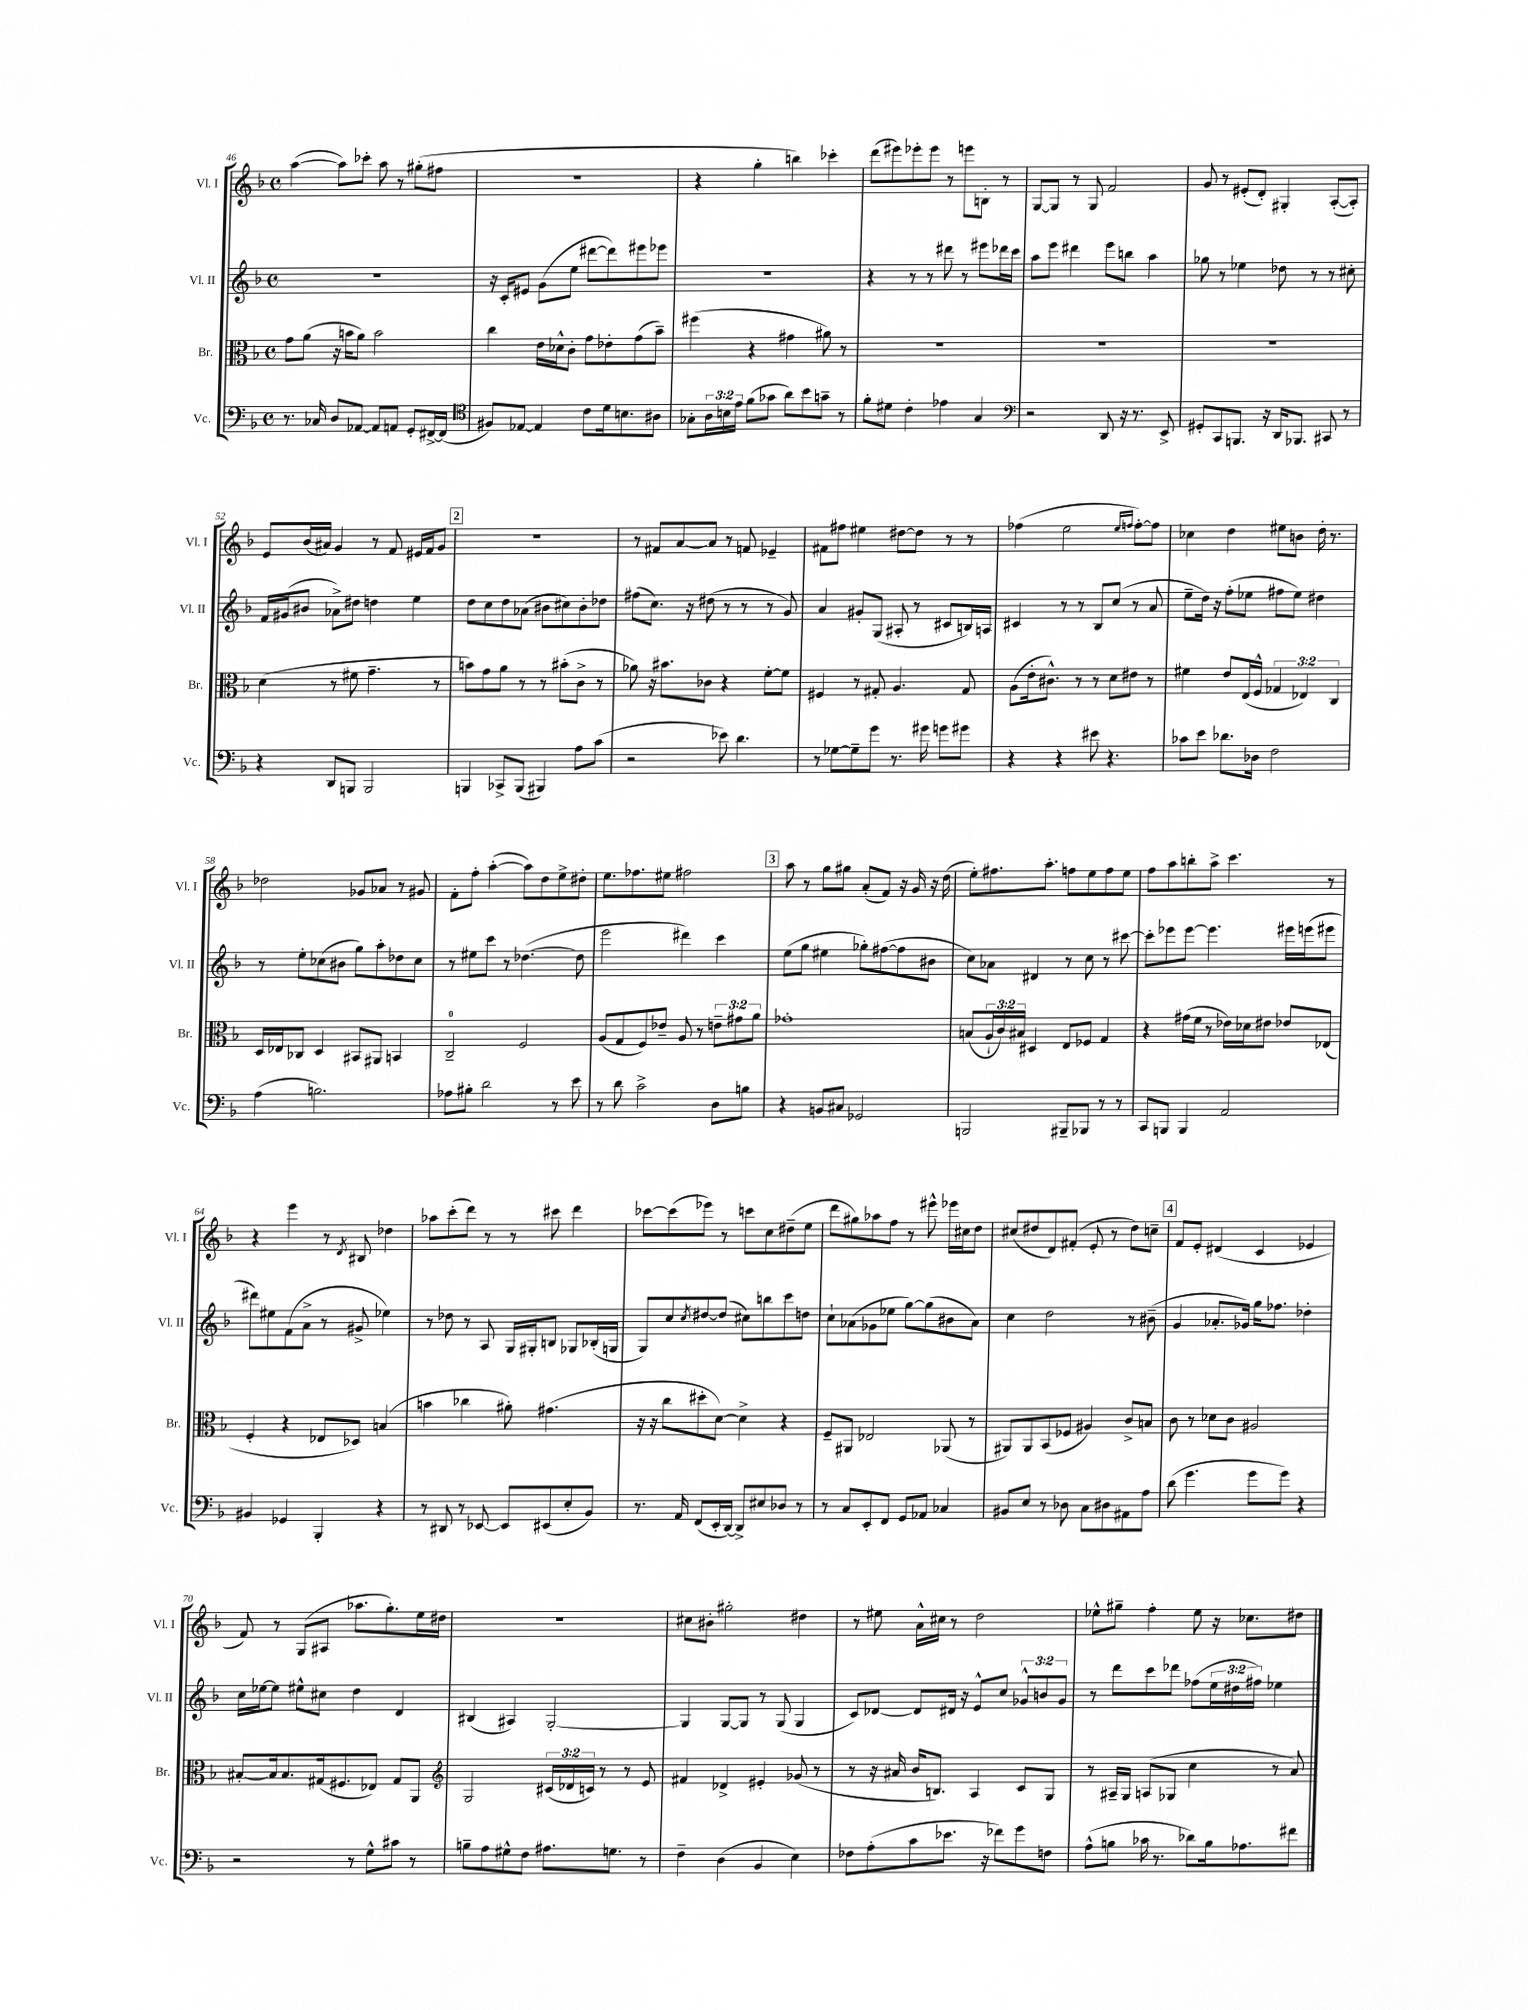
<<
\new StaffGroup <<
\new Staff = "s0" \with { instrumentName = "Vl. I" shortInstrumentName = "Vl. I" } {
    \clef treble \key f \major \defaultTimeSignature \time 4/4
    a''4~( a''8) ces'''8-. a''8 r8 gis''8-.( fis''8 |
    R1 |
    r4 g''4-. b''4) ces'''4-. |
    d'''8( eis'''8) ees'''8-. ees'''8 r8 e'''8 b8-. r8 |
    g8~ g8 r8 g8 f'2 |
    g'8 r8 eis'8-.( d'8-.) gis4-. a8~-.( a8-.) |
    e'8 bes'16( ais'16) g'4 r8 f'8 eis'16 f'16 g'8 |
    \mark \markup { \box "2" } r1 |
    r8 fis'8 a'8~ a'8 r8 f'8 ees'4-- |
    fis'8 fis''8 eis''4 dis''8~ dis''8 r8 r8 |
    fes''4( e''2 \grace { e''16 f''16 } f''8~-.) f''8 |
    ces''4 d''4 eis''8 b'8 d''16-. r8. |
    des''2 ges'8 aes'8 r8 gis'8 |
    f'8-. f''8-. a''4~-.( a''8) d''8 e''8-> dis''8-. |
    e''8. fes''8. eis''8 fis''2 |
    \mark \markup { \box "3" } a''8 r8 g''8 gis''8 a'8-.( f'8) r16 g'16 r16 d''16( |
    e''8-.) fis''8. a''8.-. f''8 e''8 f''8 e''8 |
    f''8 a''8 b''8-. a''8-> c'''4. r8 |
    r4 e'''4 r8 \acciaccatura { d'8 } bis8 des''4 |
    aes''8 c'''8-.( d'''8) r8 r8 cis'''8 d'''4 |
    ces'''8~ ces'''8( ees'''8) r8 c'''8 c''8 dis''8--( e''8 |
    d'''8 gis''8) aes''8 f''8 r8 eis'''8-^ ees'''16 cis''16 d''8 |
    cis''8( dis''8 d'8) fis'8-.( e'8-. r8 dis''8) c''8-- |
    \mark \markup { \box "4" } f'8 e'8-. dis'4( c'4 ees'4 |
    f'8) r8 g8( ais8 aes''8. g''8.-.) e''16 dis''16 |
    r1 |
    cis''8 bis'8-. gis''2-. dis''4 |
    r8 eis''8 a'16-^ cis''16 r8 d''2 |
    ees''8-^ gis''8-- f''4-. ees''8 r16 ces''8. dis''8 \bar "|." |
}
\new Staff = "s1" \with { instrumentName = "Vl. II" shortInstrumentName = "Vl. II" } {
    \clef treble \key f \major \defaultTimeSignature \time 4/4 \override Staff.TupletNumber.text = #tuplet-number::calc-fraction-text
    r1 |
    r16 c'16-. eis'8 g'8( e''8 dis'''8~ dis'''8) eis'''8 ees'''8 |
    r1 |
    r4 r8 r8 dis'''8 r8 eis'''8 des'''16 c'''16 |
    a''8 e'''8 dis'''4 e'''8 b''8 a''4 |
    ges''8 r8 ees''4 des''8 r8 r8 cis''8-. |
    f'16 gis'16( bis'8 aes'8->) dis''8 d''4 e''4 |
    \mark \markup { \box "2" } d''8 c''8 d''8 aes'8( bis'8 cis''8) bis'8-. des''8 |
    fis''8( c''8.) r16 dis''8( r8 r8 r8 g'8) |
    a'4 gis'8-. g8( ais8-. r8 cis'8 b16) a16 |
    cis'4 r8 r8 bes8 c''8( r8 a'8 |
    e''8-- d''16) r16 f''8-.( ees''8 fis''8 ees''8) dis''4 |
    r8 e''8-. ces''8( bis'8 g''8) a''8-. des''8 ces''8 |
    r8 eis''8 c'''8 r8 des''4.~( des''8 |
    e'''2 dis'''4) c'''4 |
    \mark \markup { \box "3" } e''8( g''8 eis''4 ges''8-.) fis''8~( fis''8 bis'8 |
    c''8) aes'8 dis'4 r8 c''8 r8 cis'''8~ |
    cis'''8-. ees'''8 ees'''8~ ees'''4. eis'''16 e'''16( eis'''8 |
    dis'''8) eis''8 f'8( a'8-> r8 gis'8-> ees''4) |
    r8 des''8 r8 a8 g16 gis16-. b8 ges8 bes16-.( g16 |
    g8) c''8 \acciaccatura { c''8 } dis''8~ dis''8( cis''8) b''8 c'''8 d''8 |
    c''8-! aes'8( ges'8 ees''8 g''8~) g''8( bis'8 aes'8) |
    c''4 d''2 r8 bis'8--( |
    \mark \markup { \box "4" } g'4 aes'8.-. ges'16) g''16 fes''8. des''4-. |
    c''16 ees''16~ ees''8 eis''8-^ cis''8 d''4 d'4 |
    bis4( ais4) g2~-. |
    g4 g8~ g8 r8 g8( g4 |
    c'8) des'8~ des'8 dis'16 r16 e'8-^ c''8 \tuplet 3/2 { ges'8-^ b'8 ges'8 } |
    r8 d'''8 c'''8 des'''8 fes''8( \tuplet 3/2 { e''16 dis''16 fis''16) } ees''4 \bar "|." |
}
\new Staff = "s2" \with { instrumentName = "Br." shortInstrumentName = "Br." } {
    \clef alto \key f \major \defaultTimeSignature \time 4/4 \override Staff.TupletNumber.text = #tuplet-number::calc-fraction-text
    g'8 a'8( r16 b'16 a'8) b'2 |
    c''4 e'16 des'16-^ c'8-. g'8 ees'8-. g'8( bes'8--) |
    fis''4( r4 gis'4 ais'8) r8 |
    R1 |
    R1 |
    R1 |
    d'4( r8 fis'8 g'4.-- r8 |
    \mark \markup { \box "2" } b'8) g'8 a'8 r8 r8 bis'8-.( c'8-> r8 |
    aes'8) r16 bis'8. ces'8 r4 f'8~-. f'8 |
    fis4 r8 gis8-. a4. gis8 |
    a8( e'16-. cis'8.-^) r8 r8 d'8 eis'8 r8 |
    fis'4 e'8 e16( f16-^ \tuplet 3/2 { ges4 ees4) c4 } |
    d16 ees16 ces8 d4 bis,8 ais,8 b,4 |
    c2-0-- f2 |
    a8( g8 f8) ees'8-- a8 r8 \tuplet 3/2 { e'8-- gis'8 a'8 } |
    \mark \markup { \box "3" } ges'1-. |
    b8( \tuplet 3/2 { a16-! c'16) bis16 } dis4 e8 fes8 g4 |
    r4 gis'16( f'16 r8 ees'16) des'16 eis'8 ees'8 ees8( |
    f4-. r4 ees8 des8) b4( |
    b'4 ces''4 ais'8-.) gis'4.( |
    r16 r16 c''8 dis''8-. d'8~) d'4-> r4 |
    f8-- ais,8 ees2 aes,8( r8 |
    ais,8) ais,8 bes,8( fes8 ais4) c'8-> b8 |
    \mark \markup { \box "4" } c'8 r8 des'8 c'8 ais2 |
    bis8~-. bis16 bis8. gis16( fis8. ees8) gis8 a,8 |
    \clef treble g2 \tuplet 3/2 { cis'16( des'16 c'16) } r8 r8 e'8 |
    fis'4 des'4-> eis'4-. ges'8( r8 |
    r8 r16 ais'16 bes'16 b8.) a4 c'8 g8 |
    r8 ais16-- g16 a8( ges8 c''4 r8 a'8) \bar "|." |
}
\new Staff = "s3" \with { instrumentName = "Vc." shortInstrumentName = "Vc." } {
    \clef bass \key f \major \defaultTimeSignature \time 4/4 \override Staff.TupletNumber.text = #tuplet-number::calc-fraction-text
    r8. ces16 d8 aes,8~ aes,8 a,8 g,8-. fis,16~-> fis,16( |
    \clef tenor fis8) ees8~ ees4 c'8 d'16 b8. ais8 |
    ges8-. \tuplet 3/2 { a16 b16 e'16 } f'8( ges'8 a'8) bes'8 g'8-- r8 |
    f'8-. dis'8 c'4-. ees'4 g4 |
    \clef bass r2 d,8 r16 r8. e,8-> |
    gis,8-. c,8 b,,8. r16 d,16 bes,,8. cis,8 r8 |
    r4 d,8 b,,8 b,,2 |
    \mark \markup { \box "2" } b,,4 ces,8-> b,,8( bis,,4) a8 c'8( |
    r2 ees'8) d'4. |
    r8 ges8~ ges8-- g'8 r8. gis'16 g'8 gis'8 |
    r4 r4 eis'8 r4. |
    ces'8 e'8 des'8. des16 f2 |
    a4( b2.) |
    aes8 bis8-. d'2 r8 e'8 |
    r8 d'8 c'2-> d8 b8 |
    \mark \markup { \box "3" } r4 b,8 cis8 ges,2 |
    b,,2 bis,,8-- bes,,8 r8 r8 |
    c,8 b,,8 b,,4 a,2 |
    bis,4 ges,4 bes,,4-. r4 |
    r8 dis,8 r8 ees,8~ ees,8 eis,8( e8-. bes,8) |
    r8. a,16 f,8( e,16-. d,16~) d,8-> eis8 des8 r8 |
    r8 c8 e,8-. f,8 g,8 aes,8 ces4 |
    bis,8 e8 r8 des8 c8 dis8 ais,8 a8 |
    \mark \markup { \box "4" } d'8( g'4. g'8 g'8) r4 |
    r2 r8 g8-^ cis'8 r8 |
    b8-- a8 gis8-^ f8 ais8. g8. r8 |
    f4-- d4( bes,4 e4) |
    fes8 a8-.( c'8 ees'8. r16 fes'8) g'8 f8 |
    a8-^( b8 ces'16 r8. des'8) b16 aes8. fis'8 \bar "|." |
}
>>
>>
\layout { \context { \Score currentBarNumber = #46 } }
